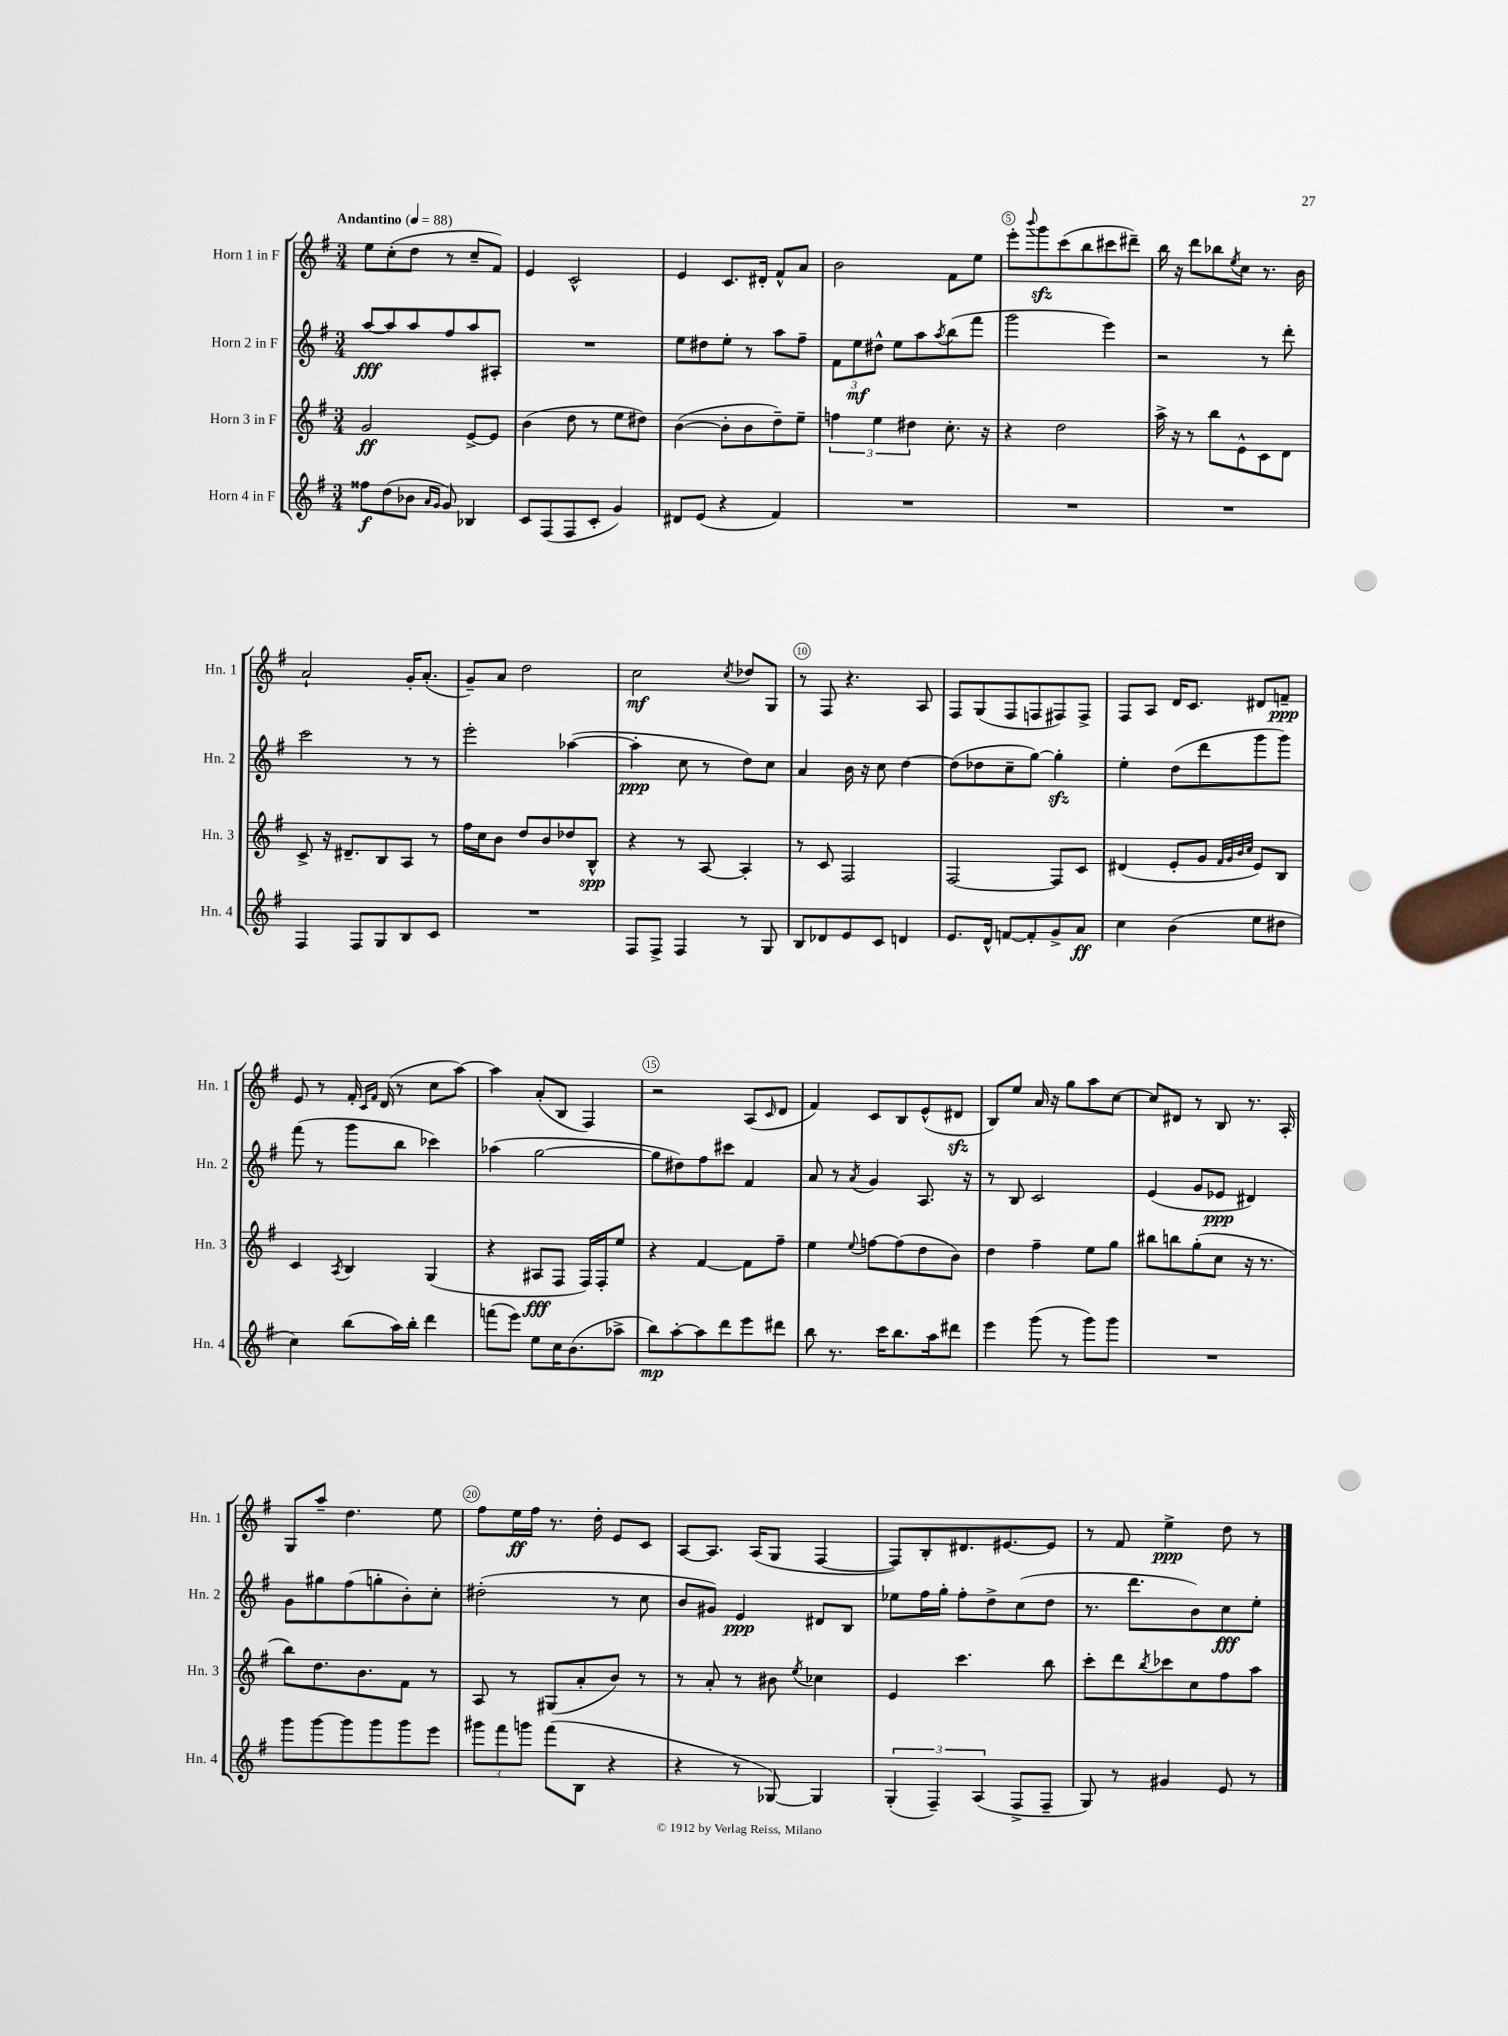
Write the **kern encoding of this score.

**kern	**dynam	**kern	**dynam	**kern	**dynam	**kern	**dynam
*part4	*part4	*part3	*part3	*part2	*part2	*part1	*part1
*staff4	*staff4	*staff3	*staff3	*staff2	*staff2	*staff1	*staff1
*I"Horn 4 in F	*	*I"Horn 3 in F	*	*I"Horn 2 in F	*	*I"Horn 1 in F	*
*I'Hn. 4	*	*I'Hn. 3	*	*I'Hn. 2	*	*I'Hn. 1	*
*clefG2	*	*clefG2	*	*clefG2	*	*clefG2	*
*k[f#]	*	*k[f#]	*	*k[f#]	*	*k[f#]	*
*M3/4	*	*M3/4	*	*M3/4	*	*M3/4	*
*MM88	*	*MM88	*	*MM88	*	*MM88	*
=1	=1	=1	=1	=1	=1	=1	=1
!	!	!	!	!	!	!LO:TX:a:B:t=Andantino	!
8ff##X\L	f	2g/	ff	[8aa/L	fff	8ee\L	.
(8dd\	.	.	.	8aa/]	.	(8cc'\	.
8b-X\J	.	.	.	8aa/	.	8dd\J	.
16qqa/LL	.	.	.	.	.	.	.
16qqg/JJ	.	.	.	.	.	.	.
8g/)	.	.	.	8ff#/	.	8r	.
4B-X/	.	[8e^/L	.	8aa/	.	8cc~/L	.
.	.	8e/J]	.	8A#X'/J	.	8f#/J)	.
=2	=2	=2	=2	=2	=2	=2	=2
8c/L	.	(4b\	.	2.r	.	4e/	.
(8F#/	.	.	.	.	.	.	.
8F#/	.	8dd\	.	.	.	2c^^/	.
8c'/J	.	8r	.	.	.	.	.
4g/)	.	8ee\L	.	.	.	.	.
.	.	8dd#X\J)	.	.	.	.	.
=3	=3	=3	=3	=3	=3	=3	=3
8d#X/L	.	([4b\	.	8ee\L	.	4e/	.
(8e/J	.	.	.	8dd#X\	.	.	.
4r	.	8b'\L]	.	8ee'\J	.	8.c/L	.
.	.	8b\	.	8r	.	.	.
.	.	.	.	.	.	16d#X'/Jk	.
4f#/)	.	8dd~\)	.	8aa\L	.	8f#^^/L	.
.	.	8ee~\J	.	8ff#~\J	.	8a/J	.
=4	=4	=4	=4	=4	=4	=4	=4
2.r	.	6ffn\	.	12f#\L	.	2b\	.
.	.	.	.	12ee\	mf	.	.
.	.	6ee\	.	12dd#X^^\J	.	.	.
.	.	.	.	8ee\L	.	.	.
.	.	6dd#X\	.	.	.	.	.
.	.	.	.	8aa\	.	.	.
.	.	.	.	8qaa/	.	.	.
.	.	8.cc'\	.	(8bb\	.	8f#\L	.
.	.	.	.	8fff#\J	.	8ee\J	.
.	.	16r	.	.	.	.	.
=5	=5	=5	=5	=5	=5	=5	=5
2.r	.	4r	.	2ggg\	.	8eee'\L	.
.	.	.	.	.	.	8qqbbb/	.
.	.	.	.	.	.	8gggzz\	.
.	.	2dd\	.	.	.	(8ccc\	.
.	.	.	.	.	.	8bb\	.
.	.	.	.	4eee\)	.	8ccc#X\	.
.	.	.	.	.	.	8ddd#X~\J)	.
=6	=6	=6	=6	=6	=6	=6	=6
2.r	.	16aa^\	.	2r	.	16bb\	.
.	.	16r	.	.	.	16r	.
.	.	8r	.	.	.	8ddd\L	.
.	.	8bb\L	.	.	.	8bb-X\	.
.	.	.	.	.	.	8qee/	.
.	.	8e^^\	.	.	.	8cc\J	.
.	.	8c\	.	8r	.	8.r	.
.	.	8d\J	.	8ddd'\	.	.	.
.	.	.	.	.	.	16b\	.
!!LO:LB:g=z
=7	=7	=7	=7	=7	=7	=7	=7
4F#/	.	8c^/	.	2ccc\	.	2a`/	.
.	.	16r	.	.	.	.	.
.	.	8.d#X~/L	.	.	.	.	.
8F#/L	.	.	.	.	.	.	.
8G/	.	8B/	.	.	.	.	.
8B/	.	8A/J	.	8r	.	16g'/KL	.
.	.	.	.	.	.	(8.a'/J	.
8c/J	.	8r	.	8r	.	.	.
=8	=8	=8	=8	=8	=8	=8	=8
2.r	.	16ff#\LL	.	2eee'\	.	8g~/L)	.
.	.	16cc\J	.	.	.	.	.
.	.	8b\J	.	.	.	8a/J	.
.	.	8dd/L	.	.	.	2dd\	.
.	.	8b/	.	.	.	.	.
.	.	8dd-X/	.	([4aa-X\	.	.	.
.	.	8B^^/J	spp	.	.	.	.
=9	=9	=9	=9	=9	=9	=9	=9
8F#/L	.	4r	.	4aa-'\]	ppp	2cc\	mf
8F#^/J	.	.	.	.	.	.	.
4F#/	.	8r	.	8cc\	.	.	.
.	.	[8A/	.	8r	.	.	.
.	.	.	.	.	.	8qcc/	.
8r	.	4A'/]	.	8dd\L)	.	8dd-X/L	.
8G/	.	.	.	8cc\J	.	8G/J	.
=10	=10	=10	=10	=10	=10	=10	=10
8B/L	.	8r	.	4a/	.	8r	.
8d-X/	.	8c/	.	.	.	8F#/	.
8e/	.	2F#/	.	16b\	.	4.r	.
.	.	.	.	16r	.	.	.
8c/J	.	.	.	8cc\	.	.	.
4dn/	.	.	.	[4dd\	.	.	.
.	.	.	.	.	.	8A/	.
=11	=11	=11	=11	=11	=11	=11	=11
8.e/L	.	[2F#/	.	(8dd\L]	.	8F#/L	.
.	.	.	.	8dd-X\	.	(8G/	.
16d^^/Jk	.	.	.	.	.	.	.
[8fn/L	.	.	.	8cc~\	.	8F#/	.
8f'/]	.	.	.	[8gg\J)	.	8Fn/	.
8g^/	.	8F#/L]	.	4ggzz'\]	.	8F#X/)	.
8a/J	ff	8c/J	.	.	.	8F#^/J	.
=12	=12	=12	=12	=12	=12	=12	=12
4cc\	.	(4d#X/	.	4ee'\	.	8F#/L	.
.	.	.	.	.	.	8A/J	.
(4b\	.	8e'/L	.	(8dd\L	.	16d/KL	.
.	.	.	.	.	.	8.c/J	.
.	.	8g/J	.	8ddd\	.	.	.
.	.	32qqf#/LLL	.	.	.	.	.
.	.	32qqg/	.	.	.	.	.
.	.	32qqb/	.	.	.	.	.
.	.	32qqcc/JJJ	.	.	.	.	.
8ee\L	.	8e/L)	.	8ggg\	.	8d#X/L	.
8dd#X\J	.	8B/J	.	8ggg\J)	.	8fn~/J	ppp
!!LO:LB:g=z
=13	=13	=13	=13	=13	=13	=13	=13
4cc\)	.	4c/	.	(8fff#\	.	8e/	.
.	.	.	.	8r	.	8r	.
.	.	8qA/	.	.	.	.	.
(8bb\L	.	4B/	.	8ggg\L	.	16f#'/	.
.	.	.	.	.	.	16qqc/LL	.
.	.	.	.	.	.	16qqf#/JJ	.
.	.	.	.	.	.	(16d/	.
16aa\L)	.	.	.	8bb\J	.	8r	.
16bb'\JJ	.	.	.	.	.	.	.
4ddd\	.	(4G/	.	4ccc-X\)	.	8cc\L	.
.	.	.	.	.	.	[8aa\J)	.
=14	=14	=14	=14	=14	=14	=14	=14
(8fffn\L	.	4r	.	(4aa-X\	.	4aa\]	.
8eee\J)	.	.	.	.	.	.	.
8ee\L	.	8A#X/L	fff	[2gg\	.	(8a'/L	.
16cc\K	.	8F#/J	.	.	.	8B/J	.
(8.b\	.	.	.	.	.	.	.
.	.	16F#/LL)	.	.	.	4F#/)	.
.	.	16F#'/J	.	.	.	.	.
8aa-X^\J	.	8ee/J	.	.	.	.	.
=15	=15	=15	=15	=15	=15	=15	=15
8bb\L)	mp	4r	.	8gg\L]	.	2r	.
[8aa'\	.	.	.	8dd#X\)	.	.	.
8aa\]	.	[4f#/	.	8ff#\	.	.	.
8ddd\	.	.	.	8ccc#X\J	.	.	.
8eee\	.	8f#\L]	.	4f#/	.	(8A/L	.
.	.	.	.	.	.	16qqc/	.
8ddd#X\J	.	8ff#~\J	.	.	.	8d/J	.
=16	=16	=16	=16	=16	=16	=16	=16
8bb\	.	4ee\	.	8a/	.	4f#/)	.
8.r	.	.	.	8r	.	.	.
.	.	8qqee/	.	8qa/	.	.	.
.	.	[8ffn\L	.	4g/	.	8c/L	.
16ccc\KL	.	.	.	.	.	.	.
8.bb\	.	(8ff\]	.	.	.	8B/	.
.	.	8dd\	.	8.A/	.	(8e^^/	.
16aa\k	.	.	.	.	.	.	.
8ddd#X\J	.	8b\J)	.	.	.	8d#Xzz/J	.
.	.	.	.	16r	.	.	.
=17	=17	=17	=17	=17	=17	=17	=17
4eee\	.	4dd\	.	8r	.	8B/L)	.
.	.	.	.	8B/	.	8ee/J	.
(8ggg\	.	4ff#~\	.	2c/	.	16a/	.
.	.	.	.	.	.	16r	.
8r	.	.	.	.	.	8gg\L	.
8ggg\L)	.	8ee\L	.	.	.	8aa\	.
8ggg\J	.	8gg\J	.	.	.	[8cc\J	.
=18	=18	=18	=18	=18	=18	=18	=18
2.r	.	8bb#X\L	.	(4e/	.	8cc/L]	.
.	.	8bbn\	.	.	.	8d#X/J	.
.	.	(8gg'\	.	8g/L	.	8r	.
.	.	8cc\J	.	8e-X/J	ppp	8B/	.
.	.	16r	.	4d#X/)	.	8.r	.
.	.	8.r	.	.	.	.	.
.	.	.	.	.	.	16A'/	.
!!LO:LB:g=z
=19	=19	=19	=19	=19	=19	=19	=19
8ggg\L	.	8bb\L)	.	8g\L	.	8G/L	.
[8ggg\	.	8.dd\	.	8gg#X\	.	8aa~/J	.
8ggg\]	.	.	.	(8ff#\	.	4.dd\	.
.	.	8.b\	.	.	.	.	.
8ggg\	.	.	.	8ggn'\	.	.	.
8ggg\	.	8f#\J	.	8b'\)	.	.	.
8eee\J	.	8r	.	8cc'\J	.	8ee\	.
=20	=20	=20	=20	=20	=20	=20	=20
12ggg#X\L	.	8A/	.	(2dd#X'\	.	8ff#\L	.
12fff#\	.	.	.	.	.	.	.
.	.	8r	.	.	.	16ee\L	ff
12gggn\J	.	.	.	.	.	.	.
.	.	.	.	.	.	16ff#\JJ	.
(8fff#\L	.	(8G#X/L	.	.	.	8.r	.
8B\J	.	8a'/	.	.	.	.	.
.	.	.	.	.	.	16dd'\	.
4r	.	8b/J)	.	8r	.	8e/L	.
.	.	8r	.	8cc\	.	8c/J	.
=21	=21	=21	=21	=21	=21	=21	=21
4r	.	8r	.	8b/L	.	[8A/L	.
.	.	8a'/	.	8g#X/J)	.	8.A/J]	.
8r	.	8r	.	4e/	ppp	.	.
.	.	.	.	.	.	(16A/KL	.
[8G-X/)	.	8b#X\	.	.	.	8G/J	.
.	.	8qee/	.	.	.	.	.
4G-/]	.	4cc-X\	.	8d#X/L	.	[4F#/	.
.	.	.	.	8B/J	.	.	.
=22	=22	=22	=22	=22	=22	=22	=22
(6G'/	.	4e/	.	8ee-X\L	.	8F#/L])	.
.	.	.	.	16ff#\L	.	8B'/	.
6F#~/)	.	.	.	.	.	.	.
.	.	.	.	16gg'\JJ	.	.	.
.	.	4.ccc\	.	8ff#'\L	.	8.d#X/	.
(6A/	.	.	.	.	.	.	.
.	.	.	.	8dd^\	.	.	.
.	.	.	.	.	.	[8.e#X/	.
8F#^/L	.	.	.	(8cc\	.	.	.
8F#~/J	.	8bb\	.	8dd\J	.	8e#/J]	.
=23	=23	=23	=23	=23	=23	=23	=23
8G/)	.	8ccc'\L	.	8.r	.	8r	.
8r	.	8ddd\	.	.	.	8f#/	.
.	.	.	.	8.ddd\L	.	.	.
.	.	8qbb/	.	.	.	.	.
4g#X/	.	8ccc-X\	.	.	.	4ee^\	ppp
.	.	8cc\	.	8b\)	.	.	.
8e/	.	8ff#\	.	8cc\	fff	8dd\	.
8r	.	8aa\J	.	8ee'\J	.	8r	.
==	==	==	==	==	==	==	==
*-	*-	*-	*-	*-	*-	*-	*-
